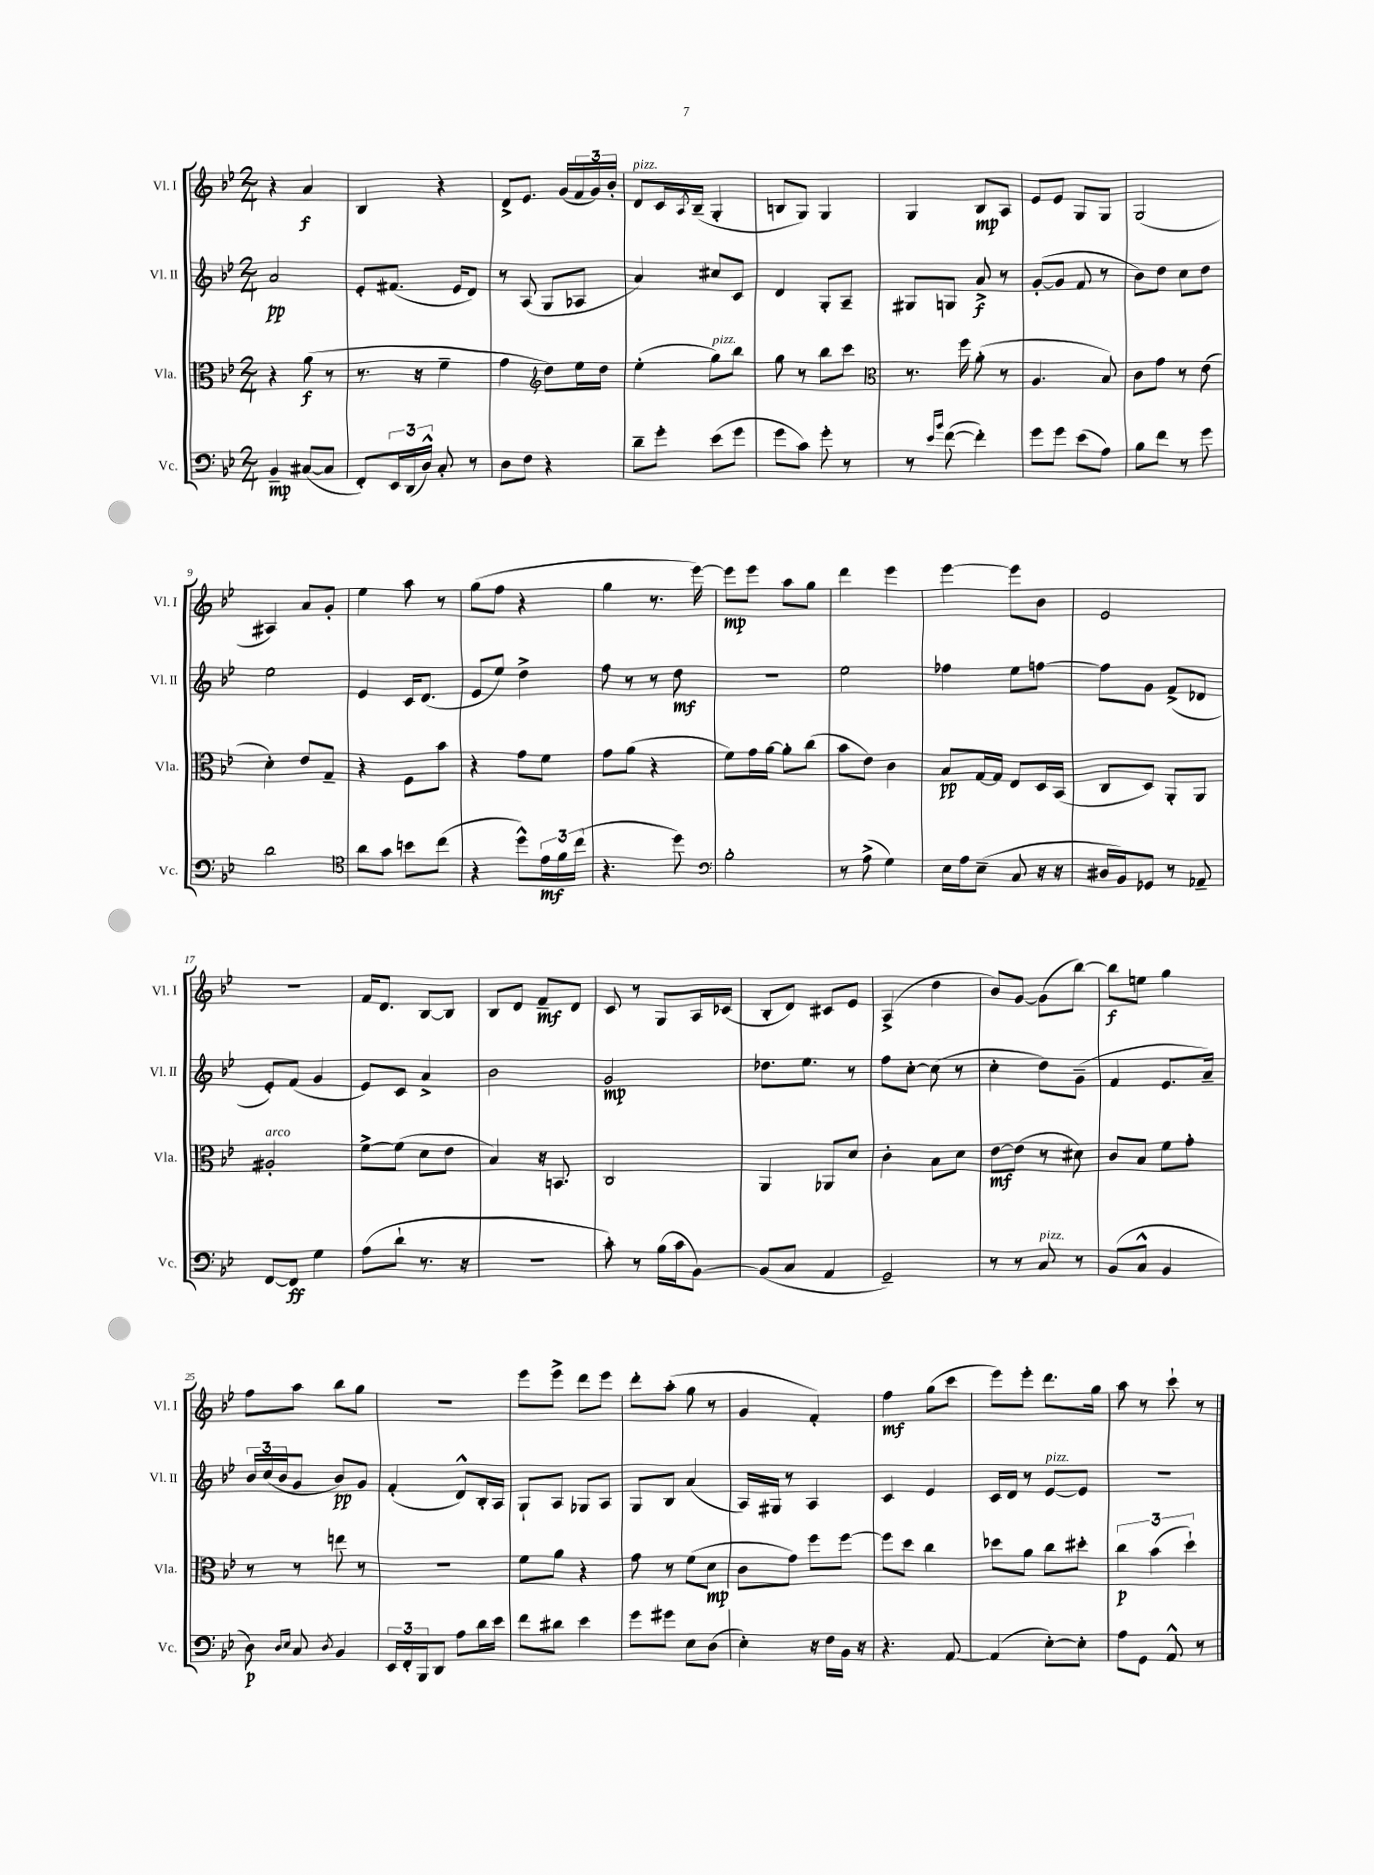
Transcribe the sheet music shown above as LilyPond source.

<<
\new StaffGroup <<
\new Staff = "s0" \with { instrumentName = "Vl. I" shortInstrumentName = "Vl. I" } {
    \clef treble \key bes \major \numericTimeSignature \time 2/4
    r4 a'4\f |
    bes4 r4 |
    d'8-> ees'8. g'16( \tuplet 3/2 { f'16 g'16) bes'16-. } |
    d'8^\markup { \italic "pizz." } c'16 \acciaccatura { a8 } bes16--( g4-. |
    b8 g8) g4 |
    g4 bes8\mp a8 |
    ees'8 ees'8 g8 g8 |
    g2( |
    ais4) a'8 g'8-. |
    ees''4 a''8 r8 |
    g''8( f''8 r4 |
    g''4 r8. ees'''16~) |
    ees'''8\mp ees'''8 a''8 g''8 |
    d'''4 ees'''4 |
    ees'''4~ ees'''8 bes'8 |
    ees'2 |
    r2 |
    f'16 d'8. bes8~ bes8 |
    bes8 d'8 f'8--\mf d'8 |
    c'8 r8 g8 a16 ces'16( |
    bes8-. d'8) cis'8 ees'8 |
    a4->( d''4 |
    bes'8) g'8~ g'8( bes''8~) |
    bes''8\f e''8 g''4 |
    f''8 a''8 bes''8 g''8 |
    R2 |
    ees'''8 ees'''8-> d'''8 ees'''8 |
    d'''8-. a''8-.( g''8 r8 |
    g'4 f'4-.) |
    f''4\mf g''8( c'''8 |
    ees'''8) ees'''8-. d'''8. g''16 |
    a''8 r8 c'''8-! r8 \bar "|." |
}
\new Staff = "s1" \with { instrumentName = "Vl. II" shortInstrumentName = "Vl. II" } {
    \clef treble \key bes \major \numericTimeSignature \time 2/4
    a'2\pp |
    ees'8-. fis'8.( ees'16 d'8) |
    r8 a8( g8 aes8 |
    a'4) cis''8 c'8 |
    d'4 g8-. a8-- |
    gis8 g8 a'8->\f r8 |
    g'8~-.( g'8 f'8 r8 |
    bes'8) d''8 c''8 d''8 |
    ees''2 |
    ees'4 c'16 d'8.( |
    ees'8 ees''8) d''4-> |
    f''8 r8 r8 d''8\mf |
    R2 |
    ees''2 |
    fes''4 ees''8 f''8~ |
    f''8 g'8 f'8->( des'8 |
    ees'8-.) f'8( g'4 |
    ees'8) c'8 a'4-> |
    bes'2 |
    g'2\mp |
    des''8. ees''8. r8 |
    f''8 c''8~-. c''8( r8 |
    c''4-. d''8) g'8--( |
    f'4 ees'8. a'16--) |
    \tuplet 3/2 { bes'16 c''16( bes'16 } g'8 bes'8\pp) g'8 |
    f'4-.( d'8-^) bes16-. a16 |
    g8-! a8 ges8 a8 |
    g8 bes8 a'4( |
    a16) gis16 r8 a4 |
    c'4 ees'4 |
    c'16 d'16 r8 ees'8~^\markup { \italic "pizz." } ees'8 |
    R2 \bar "|." |
}
\new Staff = "s2" \with { instrumentName = "Vla." shortInstrumentName = "Vla." } {
    \clef alto \key bes \major \numericTimeSignature \time 2/4
    r4 a'8\f( r8 |
    r8. r16 f'4-- |
    g'4 \clef treble d''8) ees''16 d''16 |
    ees''4-.( g''8^\markup { \italic "pizz." }) bes''8 |
    g''8 r8 bes''8 c'''8 |
    \clef alto r8. f''16 a'8-.( r8 |
    a4. bes8) |
    c'8 g'8 r8 ees'8( |
    d'4-.) ees'8 g8-- |
    r4 f8 bes'8 |
    r4 g'8 f'8 |
    g'8 a'8( r4 |
    f'8) g'16 a'16~ a'8-. c''8( |
    bes'8 ees'8) c'4 |
    bes8\pp g16~ g16 ees8 d16 bes,16( |
    c8 d8) a,8-. a,8 |
    ais2-.^\markup { \italic "arco" } |
    f'8~-> f'8( d'8 ees'8 |
    bes4) r16 b,8. |
    c2 |
    a,4 aes,8 d'8 |
    c'4-. bes8 d'8 |
    ees'8~\mf ees'8( r8 dis'8) |
    c'8 bes8 f'8 g'8-. |
    r8 r8 e''8 r8 |
    r2 |
    f'8 a'8 r4 |
    g'8 r8 f'8( d'8\mp |
    c'8 g'8) f''8 f''8~ |
    f''8 d''8 c''4 |
    des''8 a'8 c''8 dis''8-. |
    \tuplet 3/2 { c''4\p bes'4( d''4-!) } \bar "|." |
}
\new Staff = "s3" \with { instrumentName = "Vc." shortInstrumentName = "Vc." } {
    \clef bass \key bes \major \numericTimeSignature \time 2/4
    bes,4--\mp cis8~( cis8 |
    f,8-.) \tuplet 3/2 { ees,16 d,16( d16-^) } c8-. r8 |
    d8 f8 r4 |
    d'8-- g'8-. ees'8( g'8 |
    g'8 c'8) g'8-. r8 |
    r8 \grace { ees'16 bes'16 } f'8~( f'4-.) |
    g'8 g'8 ees'8( a8) |
    bes8 f'8 r8 g'8 |
    d'2 |
    \clef tenor a'8 g'8 b'8 c''8( |
    r4 d''8-^) \tuplet 3/2 { ees'16\mf f'16 c''16( } |
    r4. d''8) |
    \clef bass bes2-. |
    r8 a8->( g4) |
    ees16 a16 ees8--( c8 r16 r16 |
    dis16 bes,16) ges,8 r8 aes,8-- |
    f,8~ f,8\ff g4 |
    a8( d'8-! r8. r16 |
    r2 |
    c'8-.) r8 bes16( c'16 bes,8~) |
    bes,8( c8 a,4 |
    g,2--) |
    r8 r8 c8^\markup { \italic "pizz." } r8 |
    bes,8( c8-^ bes,4 |
    d8\p) \grace { d16 ees16 } c8 \acciaccatura { d8 } bes,4 |
    \tuplet 3/2 { ees,16 f,16-. bes,,16 } d,8 a8 d'16 ees'16 |
    f'8 dis'8 ees'4 |
    g'8 gis'8 ees8 d8( |
    ees4-.) r16 f16 bes,16 r16 |
    r4. a,8~ |
    a,4( ees8~-.) ees8-. |
    a8 g,8 a,8-^ r8 \bar "|." |
}
>>
>>
